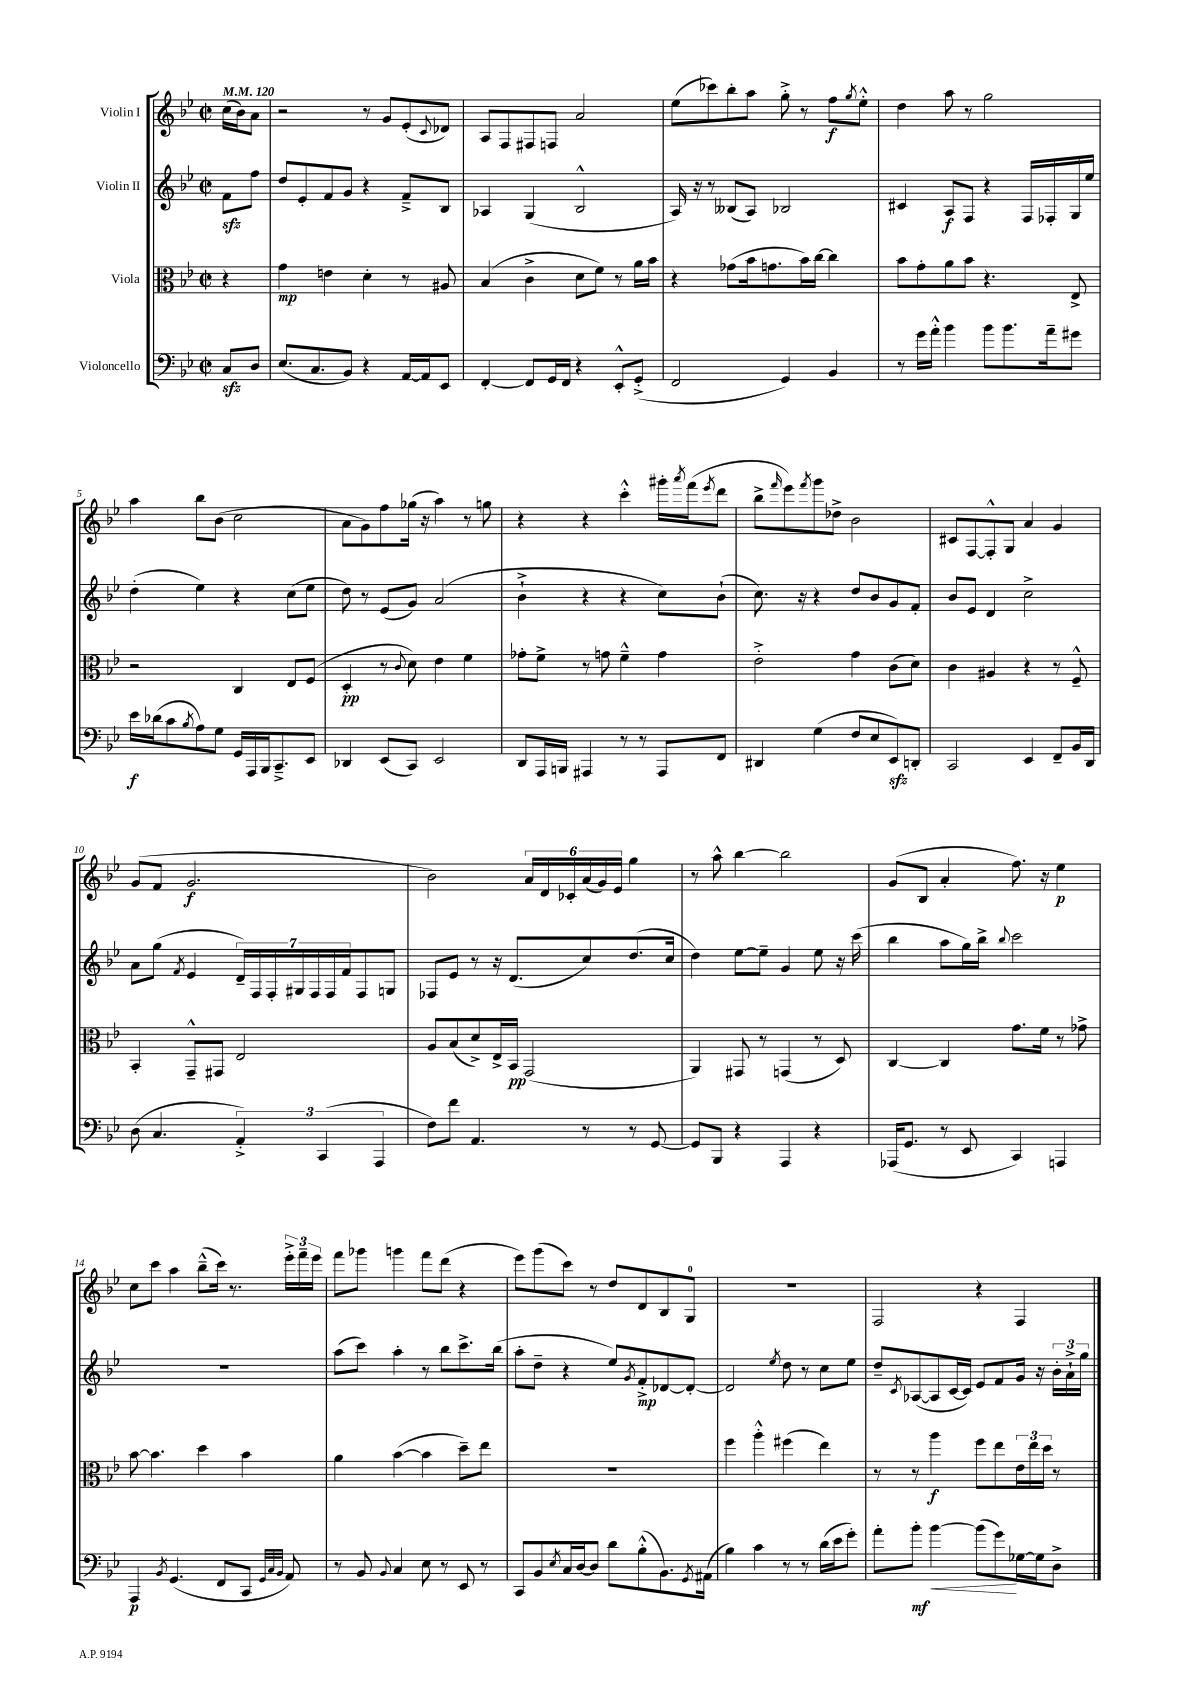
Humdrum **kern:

**kern	**kern	**kern	**kern
*staff4	*staff3	*staff2	*staff1
*clefF4	*clefC3	*clefG2	*clefG2
*k[b-e-]	*k[b-e-]	*k[b-e-]	*k[b-e-]
*M2/2	*M2/2	*M2/2	*M2/2
*met(c|)	*met(c|)	*met(c|)	*met(c|)
*MM120	*MM120	*MM120	*MM120
8C	4r	8f	(16cc
.	.	.	16b-)
8D	.	8ff	8a
=	=	=	=
(8.E-	4g	8dd	2r
.	.	8e-'	.
8.C	.	.	.
.	4e	8f	.
8BB-)	.	8g	.
4r	4d'	4r	8r
.	.	.	8g
[16AA	8r	8f~^	(8e-'
16AA]	.	.	.
.	.	.	8qqc
8EE-	8A#	8B-	8d-)
=	=	=	=
[4FF'	(4B-	4A-	8A
.	.	.	8F
8FF]	4c^	(4G	8F#
16GG	.	.	8F
16FF	.	.	.
4r	8d	2B-^^	2a
.	8f)	.	.
8EE-'^^	8r	.	.
(8GG'^	16a	.	.
.	16b-	.	.
=	=	=	=
2FF	4r	16A)	(8ee-
.	.	16r	.
.	.	8r	8ccc-)
.	(8g-	(8B--	8bb-'
.	16b-	8A)	8aa
.	8.g	.	.
4GG)	.	2B-	8gg'^
.	16b-)	.	8r
.	[16cc	.	.
4BB-	4cc]	.	8ff
.	.	.	8qgg
.	.	.	8ee-'^^
=	=	=	=
8r	8b-	4c#	4dd
16g	8g'	.	.
16a'^^	.	.	.
4b-	8a	8A	8aa
.	8b-	8F	8r
8b-	4.r	4r	2gg
8.b-	.	.	.
.	.	16F	.
16a~	.	16F-'	.
8g#	8E-^	16G	.
.	.	16ee-	.
=	=	=	=
16e-	2r	(4dd'	4aa
(16d-	.	.	.
8c	.	.	.
8qB-	.	.	.
8A)	.	4ee-)	8bb-
8G	.	.	(8b-
16GG	4C	4r	2cc
16AAA	.	.	.
16BBB-	.	.	.
8.CC~^	.	.	.
.	8E-	(8cc	.
8EE-	(8F	8ee-	.
=	=	=	=
4DD-	4D'	8dd)	8a
.	.	8r	8g)
(8EE-	8r	(8e-	8ff
.	8qqc	.	.
8CC)	8d)	8g)	(16gg-
.	.	.	16r
2EE-	4e-	(2a	4aa)
.	4f	.	8r
.	.	.	8gg
=	=	=	=
8DD	8g-'	4b-`^	4r
16AAA	8f^	.	.
16BBB	.	.	.
4AAA#	8r	4r	4r
.	8g	.	.
8r	4f~^^	4r	4ccc'^^
8r	.	.	.
8AAA#	4g	8cc)	16ggg#'
.	.	.	8qaaa
.	.	.	(16fff
.	.	.	8qeee-
8FF	.	(8b-`	8ddd
=	=	=	=
4DD#	2e-'^	8.cc)	8bb-^
.	.	.	16qqfff
.	.	.	8eee-)
.	.	16r	.
.	.	.	8qfff
(4G	.	4r	8ggg
.	.	.	8dd-^
8F	4g	8dd	2b-
8E-	.	8b-	.
8EE-)	(8c	8g	.
8DD'	8d)	8f'	.
=	=	=	=
2CC	4c	8b-	8c#
.	.	8e-	[8F
.	4A#	4d	8F'^^]
.	.	.	8G
4EE-	4r	2cc^	4a
8FF~	8r	.	4g
16BB-	8F~^^	.	.
16DD	.	.	.
=	=	=	=
(8D	4BB-'	8a	(8g
4.C	.	(8gg	8f
.	.	8qf	.
.	8GG~^^	4e-	2.g
.	8GG#	.	.
6AA'^)	2E-	28d~)	.
.	.	28F	.
.	.	28F'	.
.	.	28G#	.
.	.	28F	.
(6CC	.	.	.
.	.	28F	.
.	.	28f	.
.	.	8F	.
6AAA	.	.	.
.	.	8G	.
=	=	=	=
8F)	8A	8F-	2b-)
8f	(8B-	8e-	.
4.AA	8d^)	8r	.
.	16E-^	16r	.
.	16BB-	(8.d	.
.	(2GG	.	24a
.	.	.	24d
.	.	.	24c-'
8r	.	8cc)	(24a
.	.	.	24g)
.	.	.	24e-
8r	.	(8.dd	4gg
[8GG	.	.	.
.	.	16cc	.
=	=	=	=
8GG]	4AA)	4dd)	8r
8BBB-	.	.	8aa^^
4r	8GG#	[8ee-	[4bb-
.	8r	8ee-~]	.
4AAA	(4GG	4g	2bb-]
4r	8r	8ee-	.
.	8D)	16r	.
.	.	(16ccc	.
=	=	=	=
(16AAA-	[4C	4bb-	(8g
8.GG	.	.	.
.	.	.	8B-
8r	4C]	8aa	4a'
8EE-	.	16gg)	.
.	.	16bb-^	.
.	.	8qqbb-	.
4CC)	8.g	2ccc	8.ff)
.	16f	.	16r
4AAA	8r	.	4ee-
.	8g-^	.	.
=	=	=	=
4AAA	[8b-	1r	8cc
.	4.b-]	.	8ccc
8qBB-	.	.	.
(4.GG	.	.	4aa
.	4dd	.	(8bb-~^^
8FF	.	.	16ccc)
.	.	.	8.r
8CC	4b-	.	.
32qqGG	.	.	.
32qqC	.	.	.
32qqBB-	.	.	.
8AA)	.	.	24eee-'^
.	.	.	24fff~
.	.	.	24eee-
=	=	=	=
8r	4a	(8aa	8fff
8BB-	.	8ccc)	8ggg-
8qqBB-	.	.	.
4C	([4b-	4aa'	4ggg
8E-	4b-]	8r	8fff
8r	.	8bb-	(8ddd
8EE-	8dd~)	8.ccc^	4r
8r	8ee-	.	.
.	.	(16bb-	.
=	=	=	=
8CC	1r	8aa'	8eee-)
8BB-	.	8dd~	(8ggg
8qE-	.	.	.
16C	.	4r	8ccc)
[16D	.	.	.
8D]	.	.	8r
8d	.	8ee-)	8dd
.	.	8qg	.
(8B-'^^	.	8f'^	8d
8.BB-)	.	[8d-	8B-
.	.	8d-'_	8G
8qGG	.	.	.
(16AA#	.	.	.
=	=	=	=
4B-)	4ff	2d-]	1r
4c	4aa'^^	.	.
.	.	8qee-	.
8r	(4ff#	8dd	.
8r	.	8r	.
(16d	4ee-)	8cc	.
16e-	.	.	.
8g')	.	8ee-	.
=	=	=	=
8a'	8r	8dd~	2F
.	.	8qc	.
8b-'	8r	([8A-	.
[4b-	4aa	8A-]	.
.	.	[16c	.
.	.	16c])	.
(8b-]	8ff	8e-	4r
8g)	8ee-	8f	.
[16G-	24e-	16g	4F
.	24ee-	.	.
16G-]	.	16r	.
.	24dd	.	.
8D^	8r	24b-'	.
.	.	24a`^	.
.	.	24gg	.
==	==	==	==
*-	*-	*-	*-
